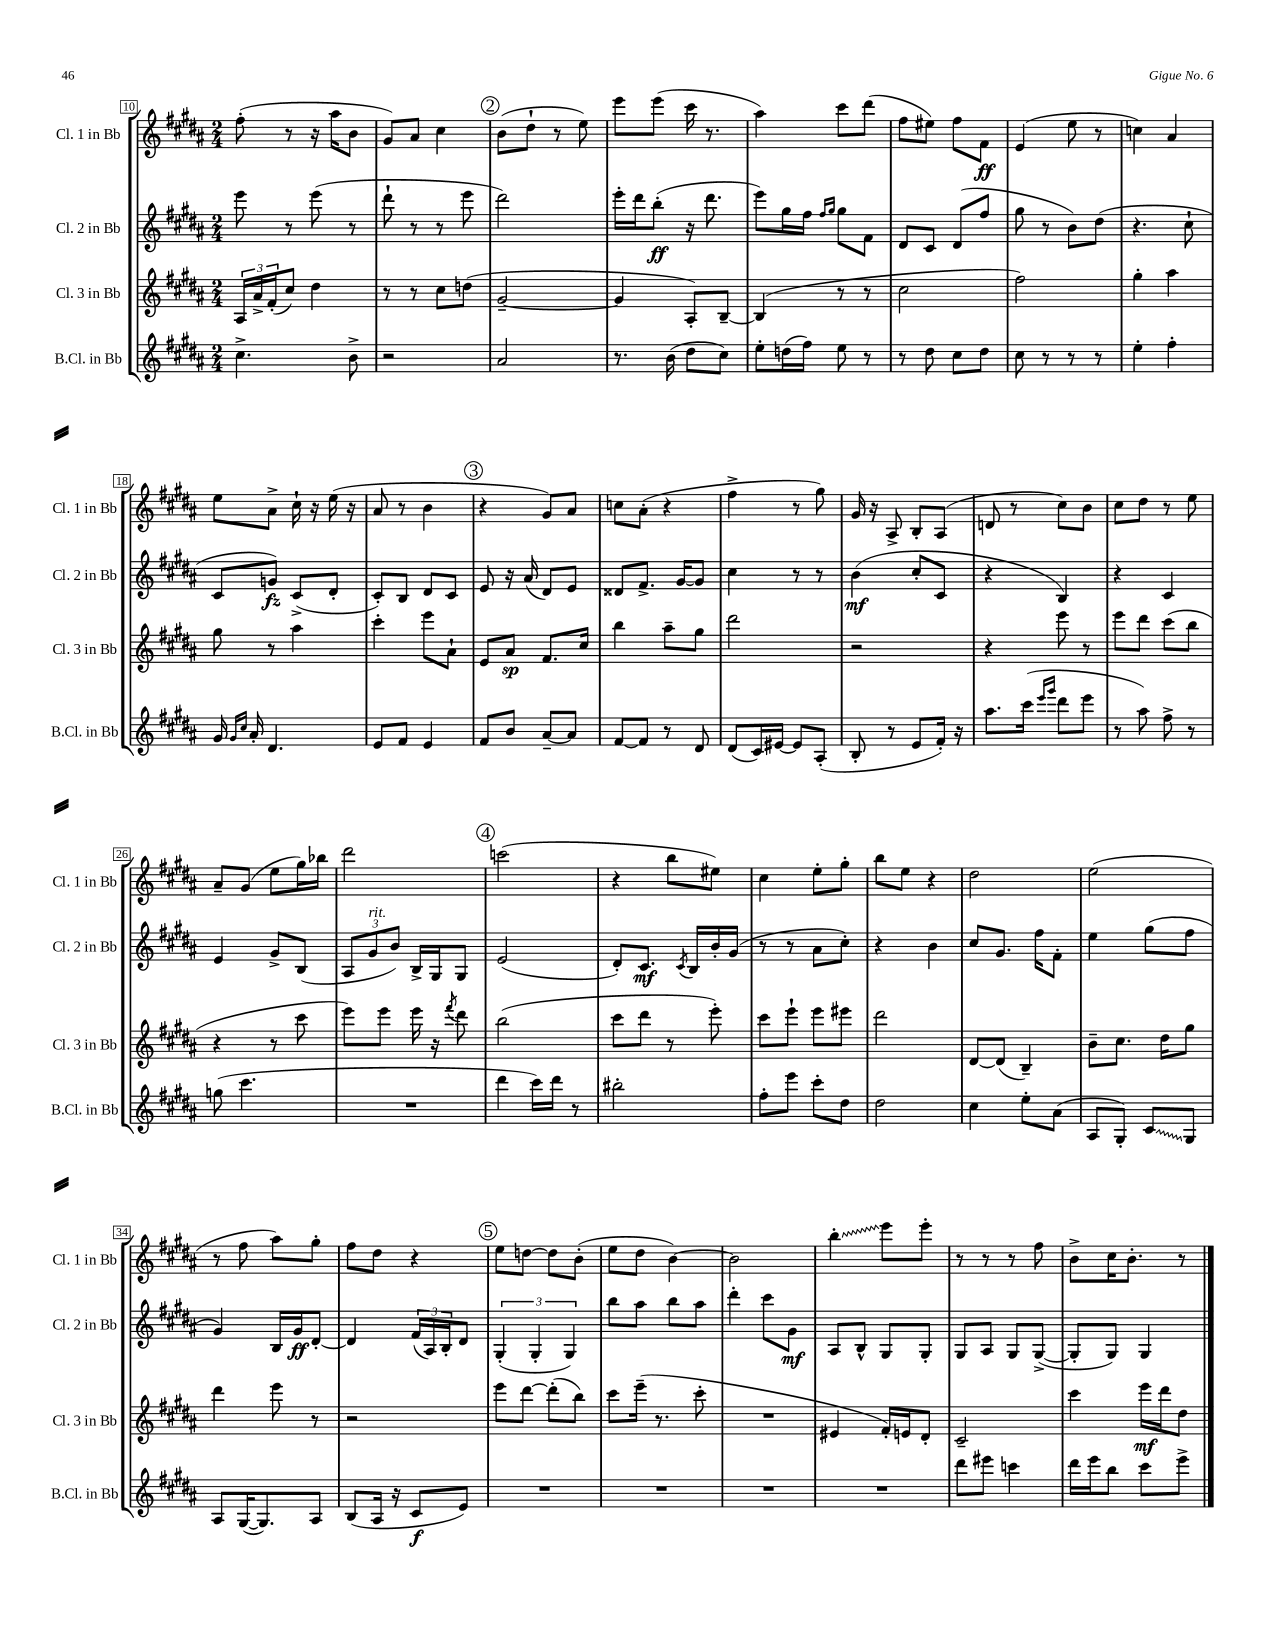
<<
\new StaffGroup <<
\new Staff = "s0" \with { instrumentName = "Cl. 1 in Bb" shortInstrumentName = "Cl. 1 in Bb" } {
    \clef treble \key b \major \numericTimeSignature \time 2/4
    fis''8-.( r8 r16 ais''16 b'8 |
    gis'8) ais'8 cis''4 |
    \mark \markup { \circle "2" } b'8( dis''8-! r8 e''8) |
    e'''8 e'''8( cis'''16 r8. |
    ais''4) cis'''8 dis'''8( |
    fis''8 eis''8) fis''8 fis'8\ff |
    e'4( e''8 r8 |
    c''4) ais'4 |
    e''8 ais'8-> cis''16-! r16 e''16( r16 |
    ais'8 r8 b'4 |
    \mark \markup { \circle "3" } r4 gis'8) ais'8 |
    c''8 ais'8-.( r4 |
    fis''4-> r8 gis''8) |
    gis'16 r16 ais8-> b8-. ais8( |
    d'8 r8 cis''8) b'8 |
    cis''8 dis''8 r8 e''8 |
    ais'8-- gis'8( e''8 gis''16) bes''16 |
    dis'''2 |
    \mark \markup { \circle "4" } c'''2( |
    r4 b''8 eis''8) |
    cis''4 e''8-. gis''8-. |
    b''8 e''8 r4 |
    dis''2 |
    e''2( |
    r8 fis''8 ais''8) gis''8-. |
    fis''8 dis''8 r4 |
    \mark \markup { \circle "5" } e''8 d''8~ d''8 b'8-.( |
    e''8 dis''8 b'4~) |
    b'2 |
    \once \override Glissando.style = #'zigzag b''4-.\glissando e'''8 e'''8-. |
    r8 r8 r8 fis''8 |
    b'8-> cis''16 b'8.-. r8 \bar "|." |
}
\new Staff = "s1" \with { instrumentName = "Cl. 2 in Bb" shortInstrumentName = "Cl. 2 in Bb" } {
    \clef treble \key b \major \numericTimeSignature \time 2/4
    e'''8 r8 e'''8( r8 |
    dis'''8-! r8 r8 e'''8 |
    \mark \markup { \circle "2" } dis'''2) |
    e'''16-. dis'''16 b''8-.\ff( r16 dis'''8. |
    e'''8) gis''16 fis''16 \grace { fis''16 gis''16 } gis''8 fis'8 |
    dis'8 cis'8 dis'8( fis''8 |
    gis''8 r8 b'8) dis''8( |
    r4. cis''8-! |
    cis'8 g'8\fz) cis'8->( dis'8-. |
    cis'8-.) b8 dis'8 cis'8 |
    \mark \markup { \circle "3" } e'8 r16 ais'16( dis'8) e'8 |
    disis'8 fis'8.-> gis'16~ gis'8 |
    cis''4 r8 r8 |
    b'4\mf( cis''8-. cis'8 |
    r4 b4) |
    r4 cis'4 |
    e'4 gis'8-> b8( |
    \tuplet 3/2 { ais8 gis'8^\markup { \italic "rit." } b'8) } b16-> gis16 gis8 |
    \mark \markup { \circle "4" } e'2( |
    dis'8-.) cis'8.\mf \acciaccatura { cis'8 } b16 b'16-. gis'16( |
    r8 r8 ais'8 cis''8-.) |
    r4 b'4 |
    cis''8 gis'8. fis''16 fis'8-. |
    e''4 gis''8( fis''8 |
    gis'4) b16 gis'16\ff dis'8~-. |
    dis'4 \tuplet 3/2 { fis'16( ais16) b16-. } dis'8 |
    \mark \markup { \circle "5" } \tuplet 3/2 { gis4-.( gis4-. gis4) } |
    b''8 ais''8 b''8 ais''8 |
    dis'''4-. cis'''8 gis'8\mf |
    ais8 b8-^ gis8 gis8-. |
    gis8 ais8 gis8 gis8~->( |
    gis8-. gis8) gis4 \bar "|." |
}
\new Staff = "s2" \with { instrumentName = "Cl. 3 in Bb" shortInstrumentName = "Cl. 3 in Bb" } {
    \clef treble \key b \major \numericTimeSignature \time 2/4
    \tuplet 3/2 { ais16 ais'16-> fis'16-.( } cis''8) dis''4 |
    r8 r8 cis''8 d''8( |
    \mark \markup { \circle "2" } gis'2~-- |
    gis'4 ais8-.) b8~-- |
    b4( r8 r8 |
    cis''2 |
    fis''2) |
    gis''4-. ais''4 |
    gis''8 r8 ais''4 |
    cis'''4-. e'''8 ais'8-! |
    \mark \markup { \circle "3" } e'8 ais'8\sp fis'8. cis''16 |
    b''4 ais''8-- gis''8 |
    dis'''2 |
    r2 |
    r4 e'''8 r8 |
    e'''8 dis'''8 cis'''8( b''8 |
    r4 r8 cis'''8 |
    e'''8) e'''8 e'''16 r16 \acciaccatura { fis'''8 } dis'''8 |
    \mark \markup { \circle "4" } b''2( |
    cis'''8 dis'''8 r8 e'''8-.) |
    cis'''8 e'''8-! e'''8 eis'''8 |
    dis'''2 |
    dis'8~ dis'8( b4--) |
    b'8-- cis''8. dis''16 gis''8 |
    dis'''4 e'''8 r8 |
    r2 |
    \mark \markup { \circle "5" } e'''8 dis'''8~ dis'''8-.( b''8) |
    cis'''8 e'''16--( r8. cis'''8-. |
    R2 |
    eis'4 fis'16-.) e'16 dis'8-. |
    cis'2-- |
    cis'''4 e'''16\mf dis'''16 dis''8 \bar "|." |
}
\new Staff = "s3" \with { instrumentName = "B.Cl. in Bb" shortInstrumentName = "B.Cl. in Bb" } {
    \clef treble \key b \major \numericTimeSignature \time 2/4
    cis''4.-> b'8-> |
    r2 |
    \mark \markup { \circle "2" } ais'2 |
    r8. b'16( dis''8 cis''8) |
    e''8-. d''16( fis''16) e''8 r8 |
    r8 dis''8 cis''8 dis''8 |
    cis''8 r8 r8 r8 |
    e''4-. fis''4-. |
    gis'16 \grace { gis'16 cis''16 } ais'16-. dis'4. |
    e'8 fis'8 e'4 |
    \mark \markup { \circle "3" } fis'8 b'8 ais'8~-- ais'8 |
    fis'8~ fis'8 r8 dis'8 |
    dis'8( cis'16) eis'16~ eis'8 ais8-.( |
    b8-. r8 e'8 fis'16-.) r16 |
    ais''8. cis'''16( \grace { e'''16 gis'''16 } dis'''8 e'''8 |
    r8 ais''8) fis''8-> r8 |
    g''8( cis'''4. |
    R2 |
    \mark \markup { \circle "4" } dis'''4 cis'''16) dis'''16 r8 |
    bis''2-. |
    fis''8-. e'''8 cis'''8-. dis''8 |
    dis''2 |
    cis''4 e''8-. ais'8( |
    ais8 gis8-.) \once \override Glissando.style = #'zigzag cis'8\glissando gis8 |
    ais8 gis16~( gis8.) ais8 |
    b8( ais16 r16 cis'8\f e'8) |
    \mark \markup { \circle "5" } R2 |
    R2 |
    R2 |
    R2 |
    dis'''8 eis'''8 c'''4 |
    dis'''16 e'''16 b''8 cis'''8 e'''8-> \bar "|." |
}
>>
>>
\layout { \context { \Score currentBarNumber = #10 \override BarNumber.stencil = #(make-stencil-boxer 0.1 0.3 ly:text-interface::print) } }
